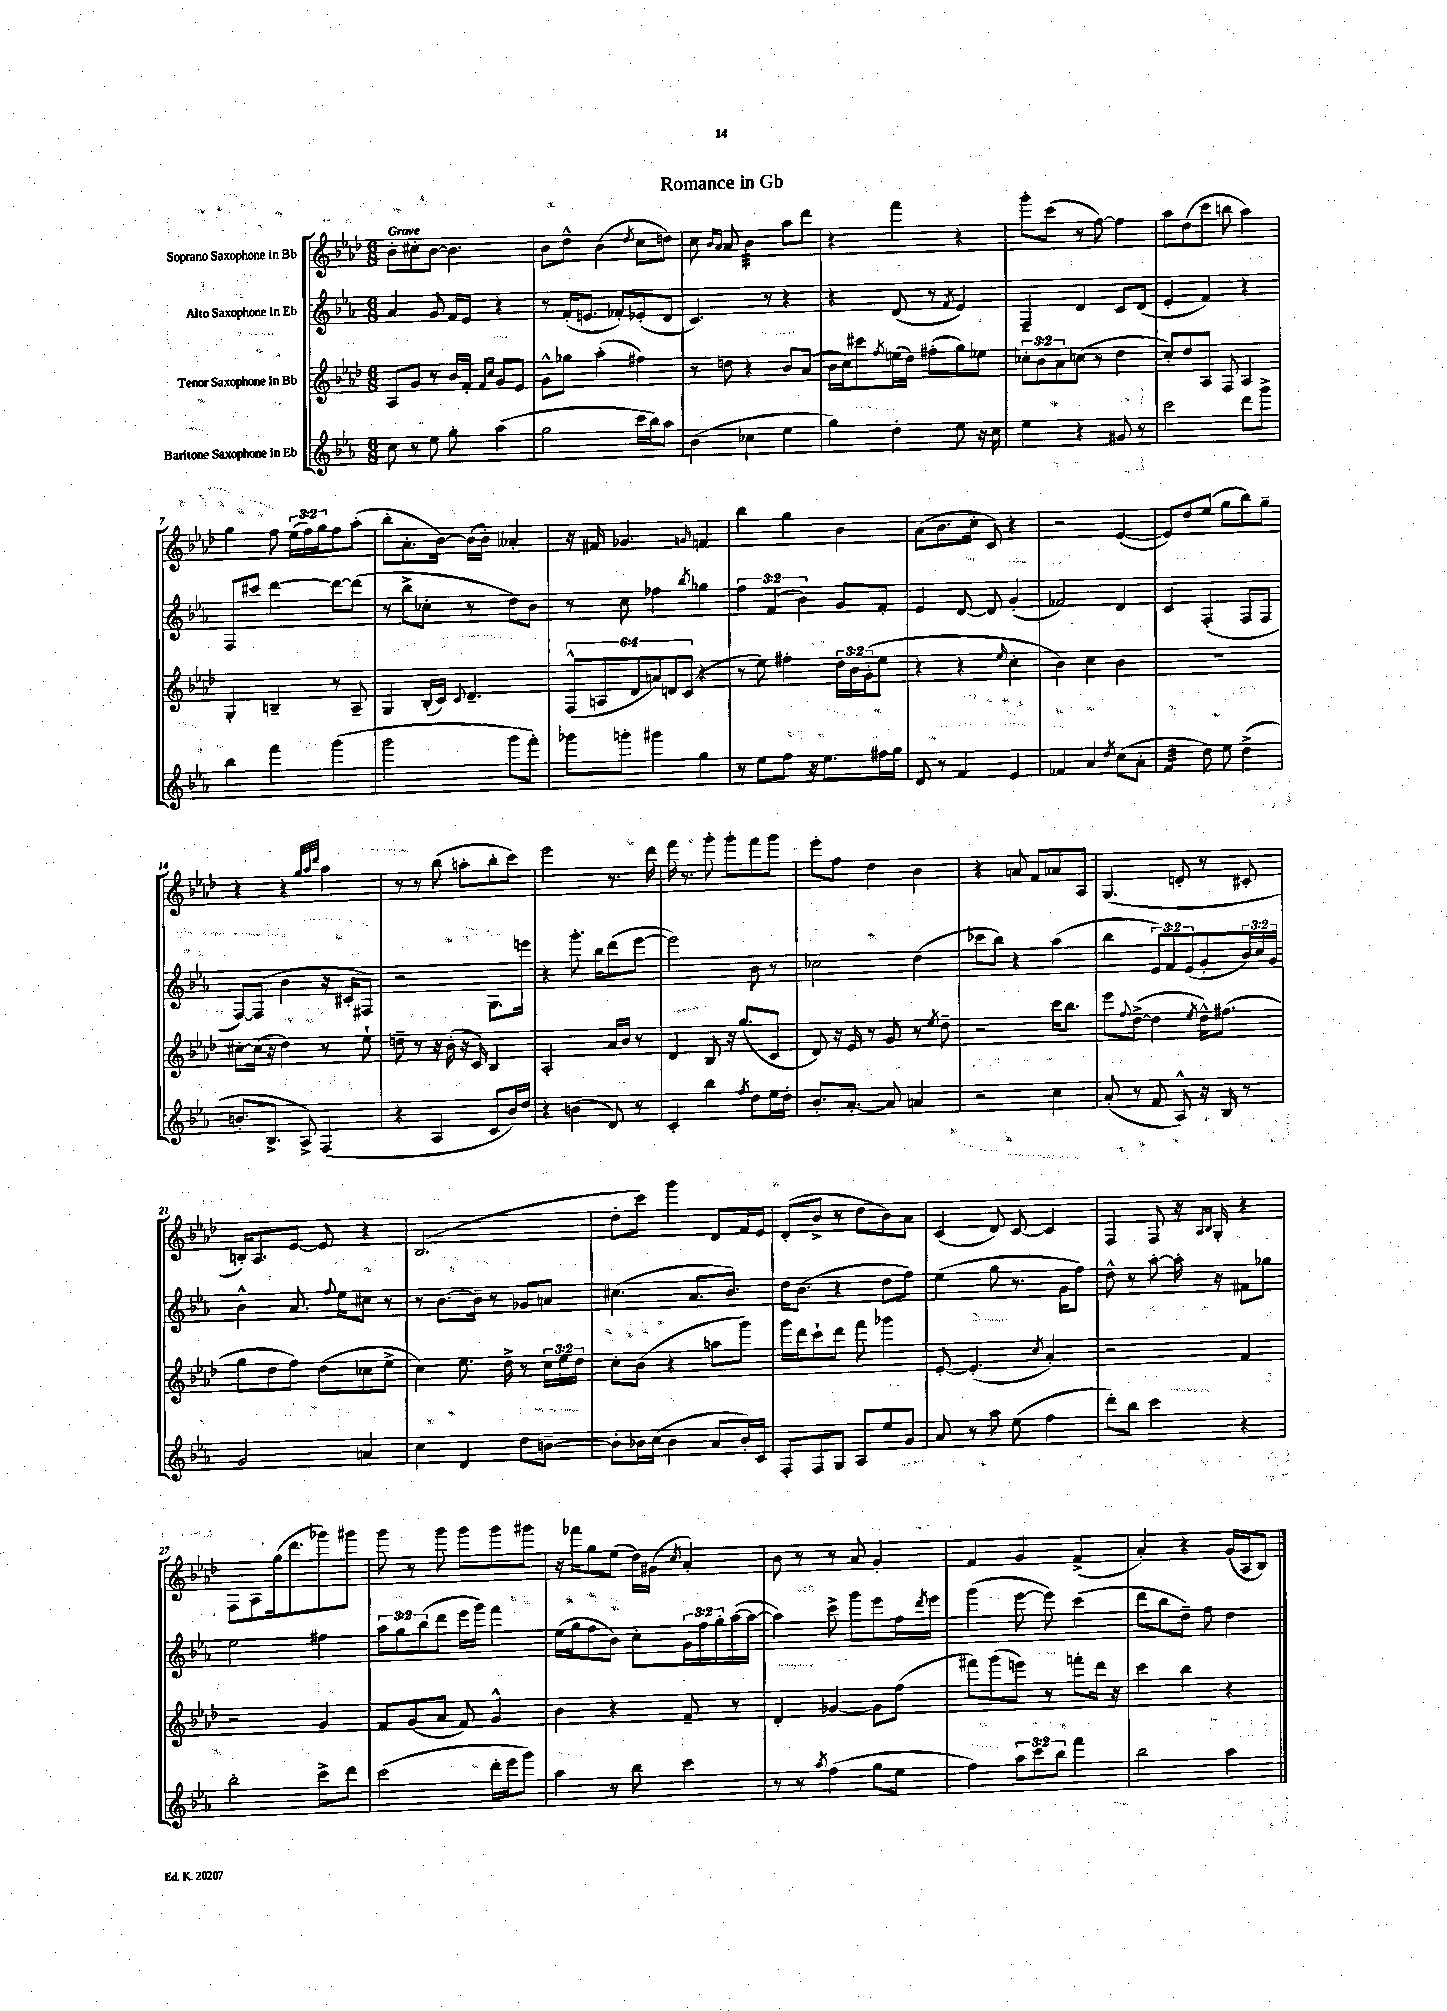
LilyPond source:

\header { title = "Romance in Gb" }
<<
\new StaffGroup <<
\new Staff = "s0" \with { instrumentName = "Soprano Saxophone in Bb" } {
    \clef treble \key aes \major \numericTimeSignature \time 6/8 \override Staff.TupletNumber.text = #tuplet-number::calc-fraction-text \tempo "Grave"
    bes'8-. cis''8-. bes'8~ bes'4. |
    bes'8 des''8-^ bes'4( \acciaccatura { des''8 } c''8 d''8) |
    c''8 \grace { bes'16 aes'16 } aes'8 bes'4:32 aes''8 des'''8 |
    r4 f'''4 r4 |
    g'''8-. c'''8( r8 f''8~) f''4 |
    aes''8 des''8( c'''8 b''8 aes''4) |
    g''4 f''8 \tuplet 3/2 { ees''16( f''16) g''16 } f''8 aes''8-.( |
    bes''8-. aes'8.-. bes'16~) bes'16( bes'16-.) aeses'4-. |
    r16 fis'16 ges'4. \grace { g'16 } f'4 |
    bes''4 g''4 bes'4 |
    aes'8( bes'8. c''16-. c'8) r4 |
    r2 ees'4~( |
    ees'8) des''8 ees''8( g''8 bes''8) g''8-- |
    r4 r4 \grace { g''32 aes''32 des'''32 } aes''4 |
    r8 r8 bes''8( a''8-. bes''8-. c'''8) |
    ees'''2 r8. des'''16 |
    f'''16 r8. g'''8-. g'''8-. f'''8 g'''8 |
    ees'''8-. f''8 des''4 bes'4 |
    r4 a'8 f'8 aes'8 aes8 |
    g4.( d'8-. r8 cis'8-. |
    b16-.) aes8. ees'8~ ees'8 r4 |
    bes2.( |
    des''8-. c'''8) g'''4 des'8 f'16 ees'16 |
    des'8-.( bes'8-> r8 des''8 bes'8) aes'8 |
    c'4( des'8) c'8~ c'4 |
    f4 f8 r16 \grace { aes16 bes16 } g16-. r4 |
    f8 aes8 g''16( des'''8. ges'''8) gis'''8 |
    g'''8 r8 g'''8 g'''8 g'''8 gis'''8 |
    r16 fes'''16 g''8 ees''8( des''16) gis'16( \acciaccatura { c''8 } aes'4-.) |
    bes'8 r8 r8 aes'8 g'4-. |
    f'4 g'4 f'4->( |
    aes'4-.) r4 g'16( aes16 bes8) \bar "|." |
}
\new Staff = "s1" \with { instrumentName = "Alto Saxophone in Eb" } {
    \clef treble \key ees \major \numericTimeSignature \time 6/8 \override Staff.TupletNumber.text = #tuplet-number::calc-fraction-text
    aes'4 g'8 f'16 ees'16 r4 |
    r8 f'16-.( e'8. fes'8-.) ees'8-.( d'8 |
    c'4.) r8 r4 |
    r4 d'8( r8 \acciaccatura { f'8 } ees'4) |
    f4-- d'4 c'8 d'8( |
    ees'4-. f'4) r4 |
    f8 cis'''8 d'''4~ d'''8~ d'''8( |
    r8 bes''8-> ces''8-. r8 d''8) bes'8 |
    r8 c''8 fes''4 \acciaccatura { bes''8 } ges''4 |
    \tuplet 3/2 { f''4 f'4( bes'4) } g'8 f'8-. |
    ees'4 d'8~ d'8 g'4-.( |
    fes'2) d'4 |
    c'4 f4-.( f8 f8 |
    f8~) f8( bes'4 r16 cis'16-. fis8) |
    r2 g8. e'''16 |
    r4 g'''8.-. bes''16 d'''8( ees'''8~ |
    ees'''2) bes'8 r8 |
    ces''2 d''4( |
    ces'''8 bes''8) r4 aes''4( |
    bes''4 \tuplet 3/2 { ees'8) f'8 ees'8( } g'8-. \tuplet 3/2 { bes'16) c''16 g'16 } |
    bes'4-^ aes'8. \appoggiatura { f''8 } ees''16 cis''8 r8 |
    r8 bes'8.~ bes'16-- r8 ges'8 a'8 |
    cis''4.( aes'8. bes'8.) |
    d''16 bes'8.( r4 d''8 f''8) |
    ees''4( g''8 r8. g'16 f''8) |
    d''8-^ r8 aes''8~-. aes''16-. r16 fis'8 ges''8 |
    ees''2 fis''4 |
    \tuplet 3/2 { aes''8 g''8 bes''8( } d'''8 ees'''16 g'''16) f'''4 |
    ees''16( g''16 f''8 bes'8) c''8-. \tuplet 3/2 { g'16 f''16 g''16-. } aes''16~( aes''16~ |
    aes''4) c'''8-> g'''8 ees'''8 f''16 \acciaccatura { d'''8 } ees'''16 |
    g'''4( ees'''8~ ees'''8) c'''4( |
    d'''8 bes''8 d''8--) f''8 d''4 \bar "|." |
}
\new Staff = "s2" \with { instrumentName = "Tenor Saxophone in Bb" } {
    \clef treble \key aes \major \numericTimeSignature \time 6/8 \override Staff.TupletNumber.text = #tuplet-number::calc-fraction-text
    aes8 g'8 r8 bes'16 f'16-. \grace { f'16 c''16 } g'8 ees'8 |
    g'8-^ ges''8 aes''4-.( fis''4) |
    r8 d''8 r4 bes'8 aes'8( |
    bes'16 c''16) cis'''8 \acciaccatura { f''8 } e''16( des''16) fis''8-.( g''8) ees''8 |
    \tuplet 3/2 { ces''8-. bes'8 aes'8 } c''8( r8 des''4 |
    c''8-.) des''8 aes8 f8 aes4 |
    g4-. b4-- r8 aes8-- |
    g4 bes16-.( c'16) \appoggiatura { c'8 } des'4.-- |
    \tuplet 6/4 { f8-^( a8 des'8 a'8) d'8 c'8( } r4 |
    r8 ees''8) fis''4-. \tuplet 3/2 { des''16 bes'16 g'16-.( } ees''8 |
    r4 r4 \grace { ees''16 } c''4-. |
    bes'4) c''4 bes'4 |
    R2. |
    cis''8~-. cis''16( r16 des''4) r8 ees''8-! |
    d''8-- r8 r16 bes'16-.( r16 c'16) bes4 |
    aes2-. aes'16 bes'16 r8 |
    des'4 bes8 r16 g''8.( c'8 |
    des'8) r16 ees'16 r8 g'8 r8 \acciaccatura { ees''8 } des''8-- |
    r2 c'''16 bes''8. |
    ees'''8 \appoggiatura { f''8 } des''8~->( des''4 \acciaccatura { ees''8 } des''16-^) fis''8.( |
    g''8 des''8 f''8) des''8( ces''8 ees''8-> |
    c''4) ees''8. des''16-> r8 \tuplet 3/2 { c''16 ees''16 des''16 } |
    c''8-. bes'8( r4 a''8 g'''8) |
    g'''16 des'''16 c'''8-! des'''8 f'''8 ges'''4 |
    ees'8~-. ees'4.-.( \acciaccatura { c''8 } aes'4-.) |
    r2 f'4 |
    r2 g'4 |
    f'8 g'8( aes'8 f'8) g'4-^ |
    bes'4 r4 f'8-- r8 |
    des'4-. ges'4~ ges'8 f''8( |
    fis'''8) g'''8( e'''8) r8 f'''8-. des'''16 r16 |
    c'''4 bes''4 r4 \bar "|." |
}
\new Staff = "s3" \with { instrumentName = "Baritone Saxophone in Eb" } {
    \clef treble \key ees \major \numericTimeSignature \time 6/8 \override Staff.TupletNumber.text = #tuplet-number::calc-fraction-text
    c''8 r8 ees''8 g''8-. aes''4( |
    g''2 c'''16 bes''16) aes''8 |
    bes'4( ces''4 ees''4 |
    g''4) d''4-. ees''8 r16 c''16 |
    ees''4 r4 gis'8 r8 |
    c'''2 d'''8 g'''8-> |
    bes''4 f'''4 g'''4( |
    g'''2 g'''8 f'''8-.) |
    ges'''8 g'''8-. gis'''4 g''4 |
    r8 ees''8 f''8 r16 ees''8. fis''16 g''16 |
    d'8 r8 f'4 ees'4 |
    fes'4 aes'4 \acciaccatura { d''8 } c''8( aes'8-. |
    f'4:32 d''8) ees''8 d''4->( |
    b'8.-. bes8.-> aes8->) f4( |
    r4 aes4 c'8 bes'16) d''16 |
    r4 b'4( d'8) r8 |
    c'4-. bes''4 \acciaccatura { f''8 } d''8 ees''16 d''16-. |
    bes'8.-. aes'8.~-. aes'8 a'4 |
    r2 c''4 |
    aes'8-.( r8 f'8 aes8-^) r16 bes16 r8 |
    g'2 a'4 |
    c''4 d'4 d''8 b'8~-- |
    b'8-. bes'16 c''16( bes'4 aes'8 bes'16-.) c'16 |
    f8-. f8 g8 aes8 ees''8 g'8 |
    aes'8 r8 aes''8 ees''8( f''4 |
    d'''8-.) bes''8 c'''4 r4 |
    bes''2-. c'''8-> d'''8 |
    c'''2( d'''16-. ees'''16 g'''8) |
    aes''4 r8 bes''8 c'''4 |
    r8 r8 \acciaccatura { aes''8 } f''4( g''8 ees''8 |
    f''4) \tuplet 3/2 { aes''8 c'''8 bes''8 } f'''4 |
    bes''2 aes''4 \bar "|." |
}
>>
>>
